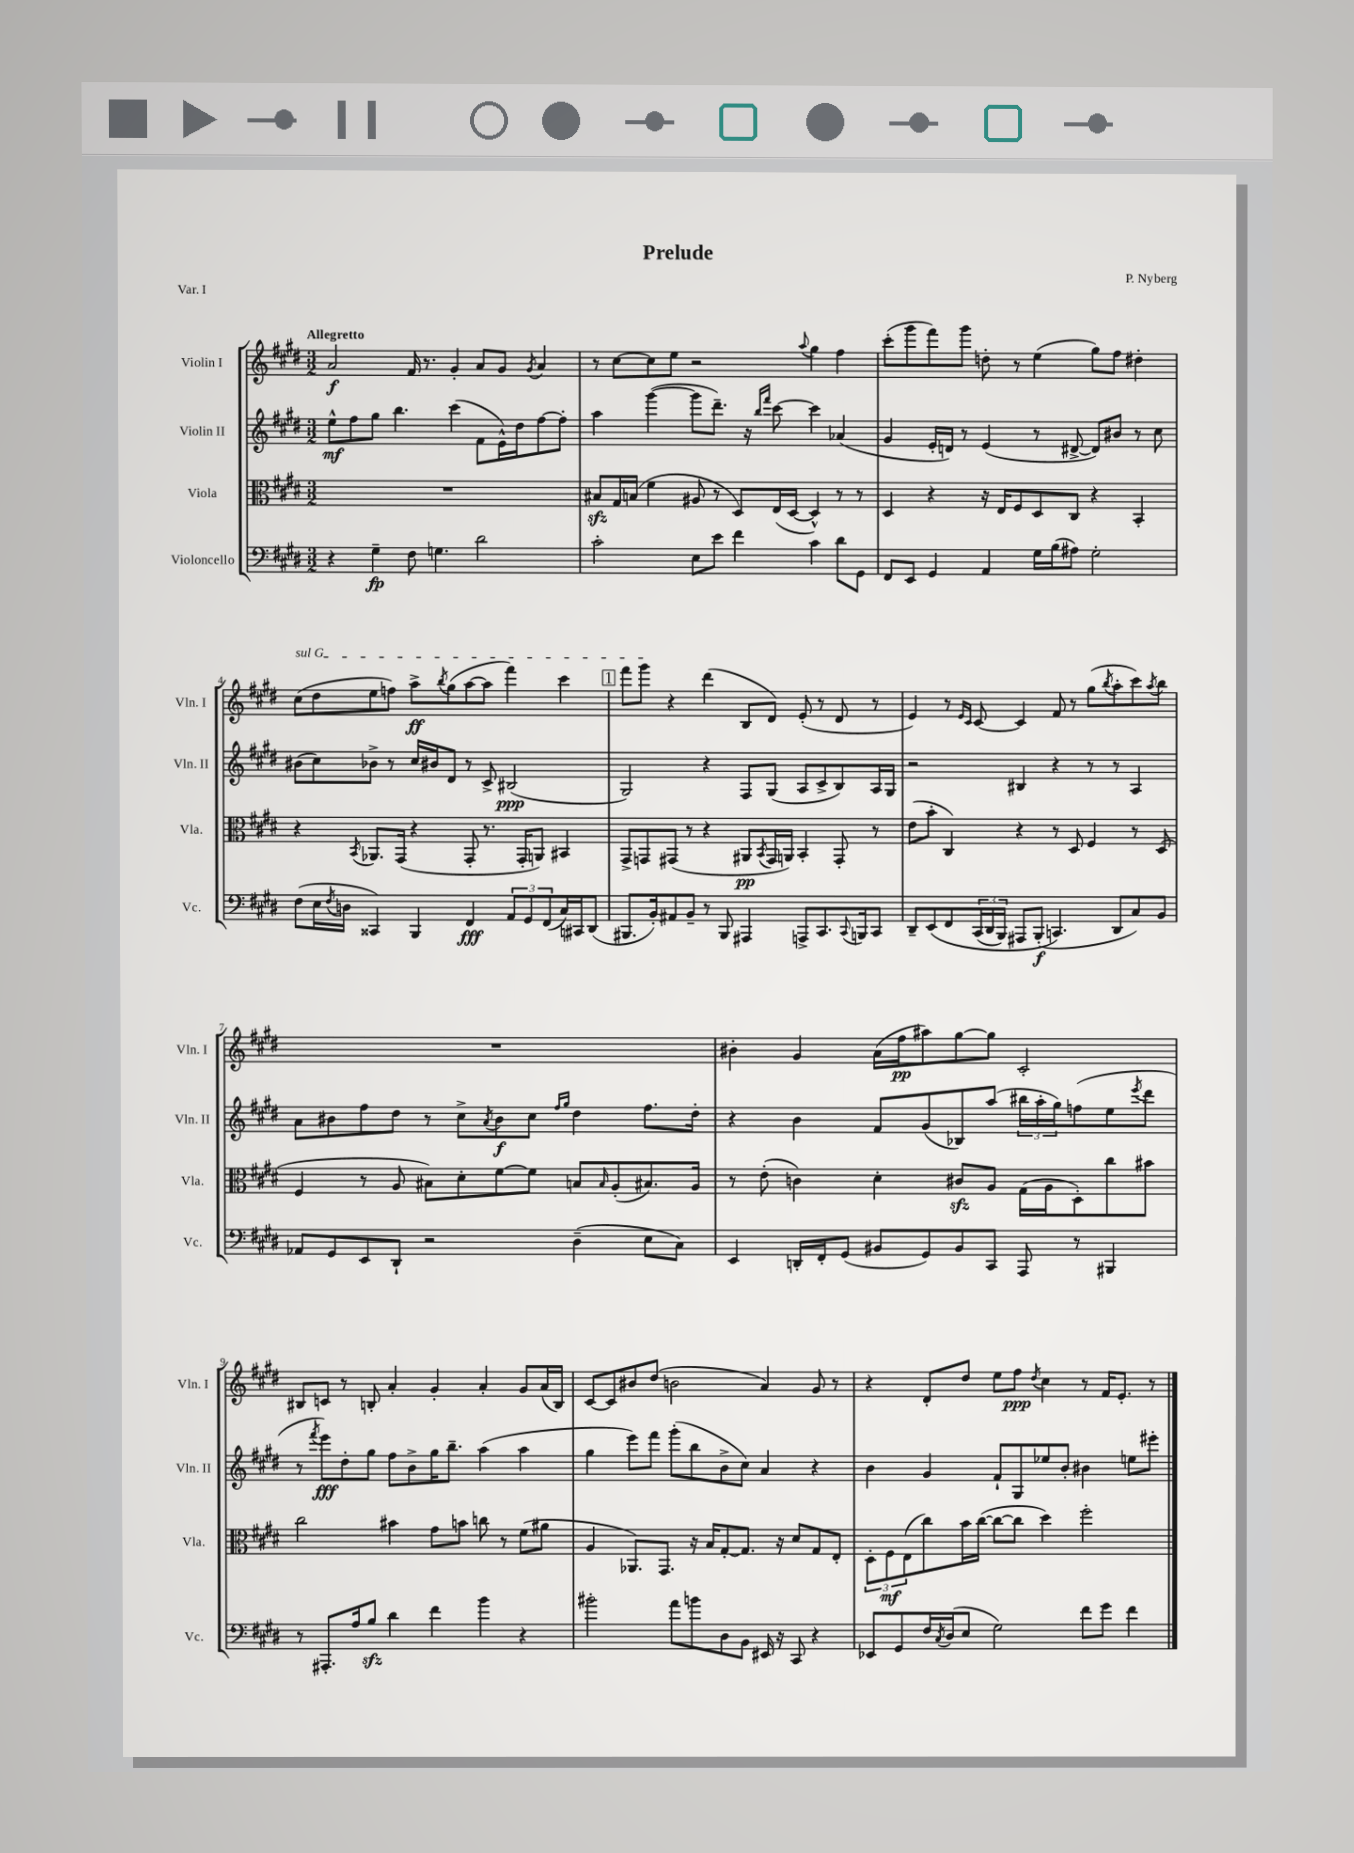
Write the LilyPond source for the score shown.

\header { title = "Prelude" composer = "P. Nyberg" piece = "Var. I" }
<<
\new StaffGroup <<
\new Staff = "s0" \with { instrumentName = "Violin I" shortInstrumentName = "Vln. I" } {
    \clef treble \key e \major \numericTimeSignature \time 3/2 \tempo "Allegretto"
    a'2\f fis'16 r8. gis'4-. a'8 gis'8 \acciaccatura { gis'8 } a'4 |
    r8 cis''8~ cis''8 e''8 r2 \appoggiatura { a''8 } gis''4 fis''4 |
    cis'''8-.( gis'''8 fis'''8) gis'''8 d''8-. r8 e''4( gis''8) fis''8 dis''4-. |
    \once \override TextSpanner.bound-details.left.text = \markup { \italic "sul G" } cis''8\startTextSpan( dis''8 e''8 f''8) a''8->\ff \acciaccatura { b''8 } gis''8( a''8~ a''8 fis'''4) cis'''4 |
    \mark \markup { \box "1" } fis'''8 gis'''8\stopTextSpan r4 dis'''4( b8 dis'8) e'8-.( r8 dis'8 r8 |
    e'4) r8 \grace { e'16 cis'16 } cis'8~ cis'4 fis'8 r8 gis''8( \acciaccatura { b''8 } a''8-. cis'''8) \acciaccatura { a''8 } b''8 |
    R1. |
    bis'4-. gis'4 a'16( fis''16\pp ais''8) gis''8~ gis''8 cis'2-. |
    bis8 c'8 r8 b8-. a'4-. gis'4-. a'4-. gis'8 a'16( b16) |
    cis'8~ cis'8 bis'8 dis''8( b'2 a'4) gis'8 r8 |
    r4 dis'8-. dis''8 e''8 fis''8\ppp \acciaccatura { dis''8 } cis''4 r8 fis'16 e'8.-. r8 \bar "|." |
}
\new Staff = "s1" \with { instrumentName = "Violin II" shortInstrumentName = "Vln. II" } {
    \clef treble \key e \major \numericTimeSignature \time 3/2
    e''8-^\mf fis''8 gis''8 b''4. cis'''4( fis'8 e'16-^) dis''16 fis''8~ fis''8-. |
    a''4 gis'''4~( gis'''8 dis'''8.--) r16 \grace { b''16 fis'''16 } cis'''8~ cis'''4 aes'4( |
    gis'4 e'16-. d'16) r8 e'4( r8 dis'8~-> dis'8) bis'8 r8 cis''8 |
    bis'8( cis''8) bes'8-> r8 cis''16 bis'16 dis'8 r8 cis'8-> bis2\ppp( |
    \mark \markup { \box "1" } gis2) r4 fis8 gis8( a8 cis'8-> b8) a16 gis16 |
    r2 bis4 r4 r8 r8 a4 |
    a'8 bis'8 fis''8 dis''8 r8 cis''8-> \acciaccatura { a'8 } bis'8\f cis''8 \grace { fis''16 gis''16 } dis''4 fis''8. dis''16-. |
    r4 b'4 fis'8 gis'8( bes8) a''8( \tuplet 3/2 { bis''16 a''16-. gis''16) } f''8( e''8 \acciaccatura { e'''8 } dis'''8 |
    r8 \acciaccatura { fis'''8 } e'''8\fff) dis''8-. gis''8 fis''8 b'8-> gis''16 b''8.-- a''4( a''4 |
    gis''4 e'''8) fis'''8 gis'''8-.( b''8 b'8-> cis''8) a'4 r4 |
    b'4 gis'4 fis'8-! gis8 ees''8 b'8-. bis'4 e''8 eis'''8-. \bar "|." |
}
\new Staff = "s2" \with { instrumentName = "Viola" shortInstrumentName = "Vla." } {
    \clef alto \key e \major \numericTimeSignature \time 3/2
    R1. |
    bis8\sfz gis16 b16( fis'4 ais8 r8 dis8) e16( dis16~ dis4-^) r8 r8 |
    dis4 r4 r16 e16 fis8 dis8 cis8 r4 b,4-. |
    r4 \acciaccatura { b,8 } aes,8. gis,16( r4 gis,8-. r8. gis,16-. a,8) bis,4 |
    \mark \markup { \box "1" } gis,8-> g,8 gis,8( r8 r4 ais,8\pp \acciaccatura { b,8 } gis,16 a,16) b,4-. gis,8-. r8 |
    e'8( b'8-. cis4) r4 r8 dis8 fis4 r8 dis8( |
    fis4 r8 a8 bis8) dis'8-. fis'8~ fis'8 b8 \grace { b16 } a8-.( bis8.) a16 |
    r8 e'8-.( c'4) dis'4-. cis'8\sfz a8 gis16( a16 dis8-.) cis''8 bis'8 |
    cis''2 bis'4 gis'8 b'8 c''8 r8 fis'8( ais'8 |
    a4 aes,8.) gis,8. r16 b16 gis8~-. gis8. r16 dis'8 gis8 e8-. |
    \tuplet 3/2 { dis8-. fis8\mf e8( } cis''8) b'16 cis''16~( cis''8~ cis''8 dis''4) fis''2-. \bar "|." |
}
\new Staff = "s3" \with { instrumentName = "Violoncello" shortInstrumentName = "Vc." } {
    \clef bass \key e \major \numericTimeSignature \time 3/2
    r4 gis4--\fp fis8 g4. dis'2 |
    cis'2-. e8 e'8 fis'4 cis'4 dis'8 gis,8 |
    fis,8 e,8 gis,4 a,4 gis16 b16( ais8) gis2-. |
    fis8( e16 \acciaccatura { fis8 } d16 cisis,4) b,,4 fis,4\fff \tuplet 3/2 { a,8 gis,8 fis,8( } cis16) cis,16 dis,8( |
    \mark \markup { \box "1" } bis,,8. b,16-.) ais,8 b,8-- r8 bis,,8 ais,,4 a,,8-> cis,8. \appoggiatura { cis,8 } b,,16 cis,8 |
    dis,8-- e,8\( fis,8 \tuplet 3/2 { cis,16( dis,16 b,,16) } ais,,8 b,,8-.\f( c,4.\) dis,8 cis8) b,8 |
    aes,8 gis,8 e,8 dis,8-! r2 dis4--( e8 cis8) |
    e,4 d,16-. fis,16-. gis,8( bis,8 gis,8) bis,8 cis,8 a,,8 r8 bis,,4 |
    r8 ais,,8.-. a16 b8\sfz dis'4 fis'4 b'4 r4 |
    bis'2-. a'8 b'8 dis8 b,8 eis,16 r16 cis,8 r4 |
    ees,8 gis,8 fis16 \acciaccatura { cis8 } dis16( e8 gis2) fis'8 gis'8 fis'4 \bar "|." |
}
>>
>>
